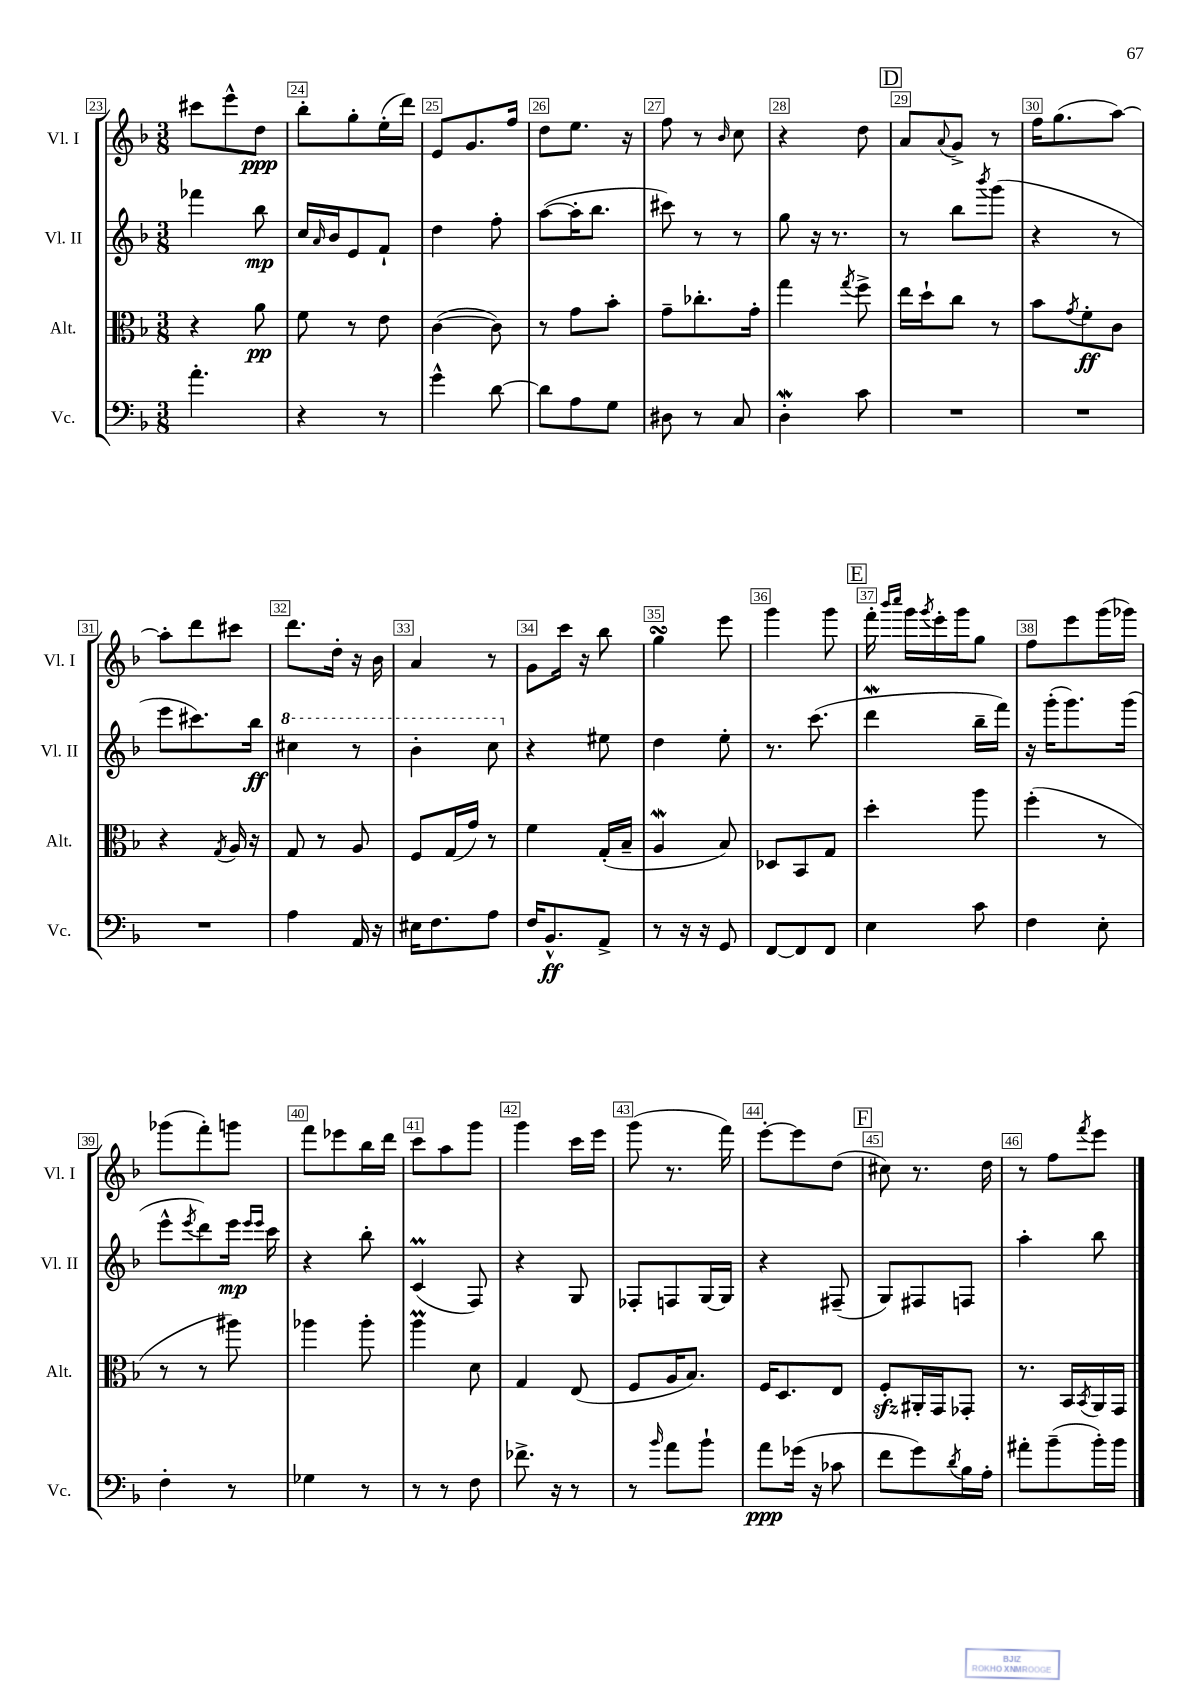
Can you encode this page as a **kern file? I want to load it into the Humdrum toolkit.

**kern	**dynam	**kern	**dynam	**kern	**dynam	**kern	**dynam
*part4	*part4	*part3	*part3	*part2	*part2	*part1	*part1
*staff4	*staff4	*staff3	*staff3	*staff2	*staff2	*staff1	*staff1
*I"Vc.	*	*I"Alt.	*	*I"Vl. II	*	*I"Vl. I	*
*I'Vc.	*	*I'Alt.	*	*I'Vl. II	*	*I'Vl. I	*
*clefF4	*	*clefC3	*	*clefG2	*	*clefG2	*
*k[b-]	*	*k[b-]	*	*k[b-]	*	*k[b-]	*
*M3/8	*	*M3/8	*	*M3/8	*	*M3/8	*
=23	=23	=23	=23	=23	=23	=23	=23
4.a'\	.	4r	.	4fff-X\	.	8ccc#X\L	.
.	.	.	.	.	.	8eee^^\	.
.	.	8a\	pp	8bb-\	mp	8dd\J	ppp
=24	=24	=24	=24	=24	=24	=24	=24
4r	.	8f\	.	16cc/LL	.	8bb-'\L	.
.	.	.	.	16qqa/	.	.	.
.	.	.	.	16b-/J	.	.	.
.	.	8r	.	8e/	.	8gg'\	.
8r	.	8e\	.	8f`/J	.	(16ee'\L	.
.	.	.	.	.	.	16ddd\JJ)	.
=25	=25	=25	=25	=25	=25	=25	=25
4g^^\	.	([4c\	.	4dd\	.	8e/L	.
.	.	.	.	.	.	8.g/	.
[8d\	.	8c\])	.	8ff'\	.	.	.
.	.	.	.	.	.	16ff/Jk	.
=26	=26	=26	=26	=26	=26	=26	=26
8d\L]	.	8r	.	([8aa\L	.	8dd\L	.
8A\	.	8g\L	.	16aa'\K]	.	8.ee\J	.
.	.	.	.	8.bb-\J	.	.	.
8G\J	.	8b-'\J	.	.	.	.	.
.	.	.	.	.	.	16r	.
=27	=27	=27	=27	=27	=27	=27	=27
8D#X\	.	8g~\L	.	8ccc#X\)	.	8ff\	.
8r	.	8.cc-X'\	.	8r	.	8r	.
.	.	.	.	.	.	16qqb-/	.
8C/	.	.	.	8r	.	8cc\	.
.	.	16g'\Jk	.	.	.	.	.
=28	=28	=28	=28	=28	=28	=28	=28
4DW'\	.	4gg\	.	8gg\	.	4r	.
.	.	.	.	16r	.	.	.
.	.	.	.	8.r	.	.	.
.	.	8qgg/	.	.	.	.	.
8c\	.	8ff^\	.	.	.	8dd\	.
!!LO:REH:place=s1:t=D
=29	=29	=29	=29	=29	=29	=29	=29
4.r	.	16ee\LL	.	8r	.	8a/L	.
.	.	16dd`\J	.	.	.	.	.
.	.	.	.	.	.	8qqa/	.
.	.	8cc\J	.	8bb-\L	.	8g^/J	.
.	.	.	.	8qbbb-/	.	.	.
.	.	8r	.	(8ggg\J	.	8r	.
=30	=30	=30	=30	=30	=30	=30	=30
4.r	.	8b-\L	.	4r	.	16ff\KL	.
.	.	.	.	.	.	(8.gg\	.
.	.	8qg/	.	.	.	.	.
.	.	8f'\	ff	.	.	.	.
.	.	8c\J	.	8r	.	[8aa\J)	.
!!LO:LB:g=z
=31	=31	=31	=31	=31	=31	=31	=31
4.r	.	4r	.	8eee\L	.	8aa'\L]	.
.	.	.	.	8.ccc#X\)	.	8ddd\	.
.	.	8qG/	.	.	.	.	.
.	.	16A/	.	.	.	8ccc#X\J	.
.	.	16r	.	16bb-\Jk	ff	.	.
=32	=32	=32	=32	=32	=32	=32	=32
*	*	*	*	*8va	*	*	*
4A\	.	8G/	.	4ccc#X\	.	8.ddd\L	.
.	.	8r	.	.	.	.	.
.	.	.	.	.	.	16dd'\Jk	.
16AA/	.	8A/	.	8r	.	16r	.
16r	.	.	.	.	.	16b-\	.
=33	=33	=33	=33	=33	=33	=33	=33
16E#X\KL	.	8F/L	.	4bb-'\	.	4a/	.
8.F\	.	.	.	.	.	.	.
.	.	(16G/L	.	.	.	.	.
.	.	16g/JJ)	.	.	.	.	.
8A\J	.	8r	.	8ccc\	.	8r	.
=34	=34	=34	=34	=34	=34	=34	=34
*	*	*	*	*X8va	*	*	*
16F/KL	.	4f\	.	4r	.	8g\L	.
8.BB-^^/	ff	.	.	.	.	.	.
.	.	.	.	.	.	16ccc\Jk	.
.	.	.	.	.	.	16r	.
8AA^/J	.	(16G'/LL	.	8ee#X\	.	8bb-\	.
.	.	16B-~/JJ	.	.	.	.	.
=35	=35	=35	=35	=35	=35	=35	=35
8r	.	4AW/	.	4dd\	.	4ggsSSS\	.
16r	.	.	.	.	.	.	.
16r	.	.	.	.	.	.	.
8GG/	.	8B-/)	.	8ee'\	.	8eee\	.
=36	=36	=36	=36	=36	=36	=36	=36
[8FF/L	.	8D-X/L	.	8.r	.	4ggg\	.
8FF/]	.	8BB-/	.	.	.	.	.
.	.	.	.	(8.ccc\	.	.	.
8FF/J	.	8G/J	.	.	.	8ggg\	.
!!LO:REH:place=s1:t=E
=37	=37	=37	=37	=37	=37	=37	=37
4E\	.	4dd'\	.	4dddW\	.	16fff'\	.
.	.	.	.	.	.	16qqbbb-/LL	.
.	.	.	.	.	.	16qqcccc/JJ	.
.	.	.	.	.	.	16ggg\LL	.
.	.	.	.	.	.	8qggg/	.
.	.	.	.	.	.	16eee'\	.
.	.	.	.	.	.	16ggg\J	.
8c\	.	8aa\	.	16bb-~\LL	.	8gg\J	.
.	.	.	.	16fff\JJ)	.	.	.
=38	=38	=38	=38	=38	=38	=38	=38
4F\	.	(4ff'\	.	16r	.	8ff\L	.
.	.	.	.	(16ggg'\KL	.	.	.
.	.	.	.	8.ggg\)	.	8eee\	.
8E'\	.	8r	.	.	.	(16ggg\L	.
.	.	.	.	(16ggg\Jk	.	16ggg-X\JJ)	.
!!LO:LB:g=z
=39	=39	=39	=39	=39	=39	=39	=39
4F'\	.	8r	.	8eee^^\L	.	(8ggg-X\L	.
.	.	.	.	8qeee/	.	.	.
.	.	8r	.	8ddd\)	.	8fff'\)	.
8r	.	8aa#X\)	.	16eee\Jk	mp	8gggn\J	.
.	.	.	.	16qqeee/LL	.	.	.
.	.	.	.	16qqeee/JJ	.	.	.
.	.	.	.	16ccc\	.	.	.
=40	=40	=40	=40	=40	=40	=40	=40
4G-X\	.	4aa-X\	.	4r	.	8fff\L	.
.	.	.	.	.	.	8eee-X\	.
8r	.	8aa-'\	.	8bb-'\	.	16bb-\L	.
.	.	.	.	.	.	16ddd\JJ	.
=41	=41	=41	=41	=41	=41	=41	=41
8r	.	4aam\	.	(4cM/	.	8ccc\L	.
8r	.	.	.	.	.	8aa\	.
8F\	.	8d\	.	8F/)	.	8ggg\J	.
=42	=42	=42	=42	=42	=42	=42	=42
8.f-X^\	.	4G/	.	4r	.	4ggg\	.
16r	.	.	.	.	.	.	.
8r	.	(8E/	.	8G/	.	16ccc\LL	.
.	.	.	.	.	.	16eee\JJ	.
=43	=43	=43	=43	=43	=43	=43	=43
8r	.	8F/L	.	8F-X'/L	.	(8ggg\	.
16qqb-/	.	.	.	.	.	.	.
8a\L	.	16A/K	.	8Fn/	.	8.r	.
.	.	8.B-/J)	.	.	.	.	.
8b-`\J	.	.	.	[16G/L	.	.	.
.	.	.	.	16G/JJ]	.	16fff\)	.
=44	=44	=44	=44	=44	=44	=44	=44
8a\L	ppp	16F/KL	.	4r	.	[8eee'\L	.
.	.	8.D/	.	.	.	.	.
(16g-X\Jk	.	.	.	.	.	8eee\]	.
16r	.	.	.	.	.	.	.
8c-X\	.	8E/J	.	(8F#X~/	.	(8dd\J	.
!!LO:REH:place=s1:t=F
=45	=45	=45	=45	=45	=45	=45	=45
8f\L	.	8Fzz'/L	.	8G/L)	.	8cc#X\)	.
8g\)	.	16AA#X'/L	.	8F#X/	.	8.r	.
.	.	16GG/J	.	.	.	.	.
8qd/	.	.	.	.	.	.	.
16B-\L	.	8GG-X'/J	.	8Fn/J	.	.	.
16A'\JJ	.	.	.	.	.	16dd\	.
=46	=46	=46	=46	=46	=46	=46	=46
8a#X'\L	.	8.r	.	4aa'\	.	8r	.
(8b-~\	.	.	.	.	.	8ff\L	.
.	.	16BB-/LL	.	.	.	.	.
.	.	8qBB-/	.	.	.	8qfff/	.
16b-'\L)	.	16AA/	.	8bb-\	.	8eee\J	.
16b-\JJ	.	16GG/JJ	.	.	.	.	.
==	==	==	==	==	==	==	==
*-	*-	*-	*-	*-	*-	*-	*-
